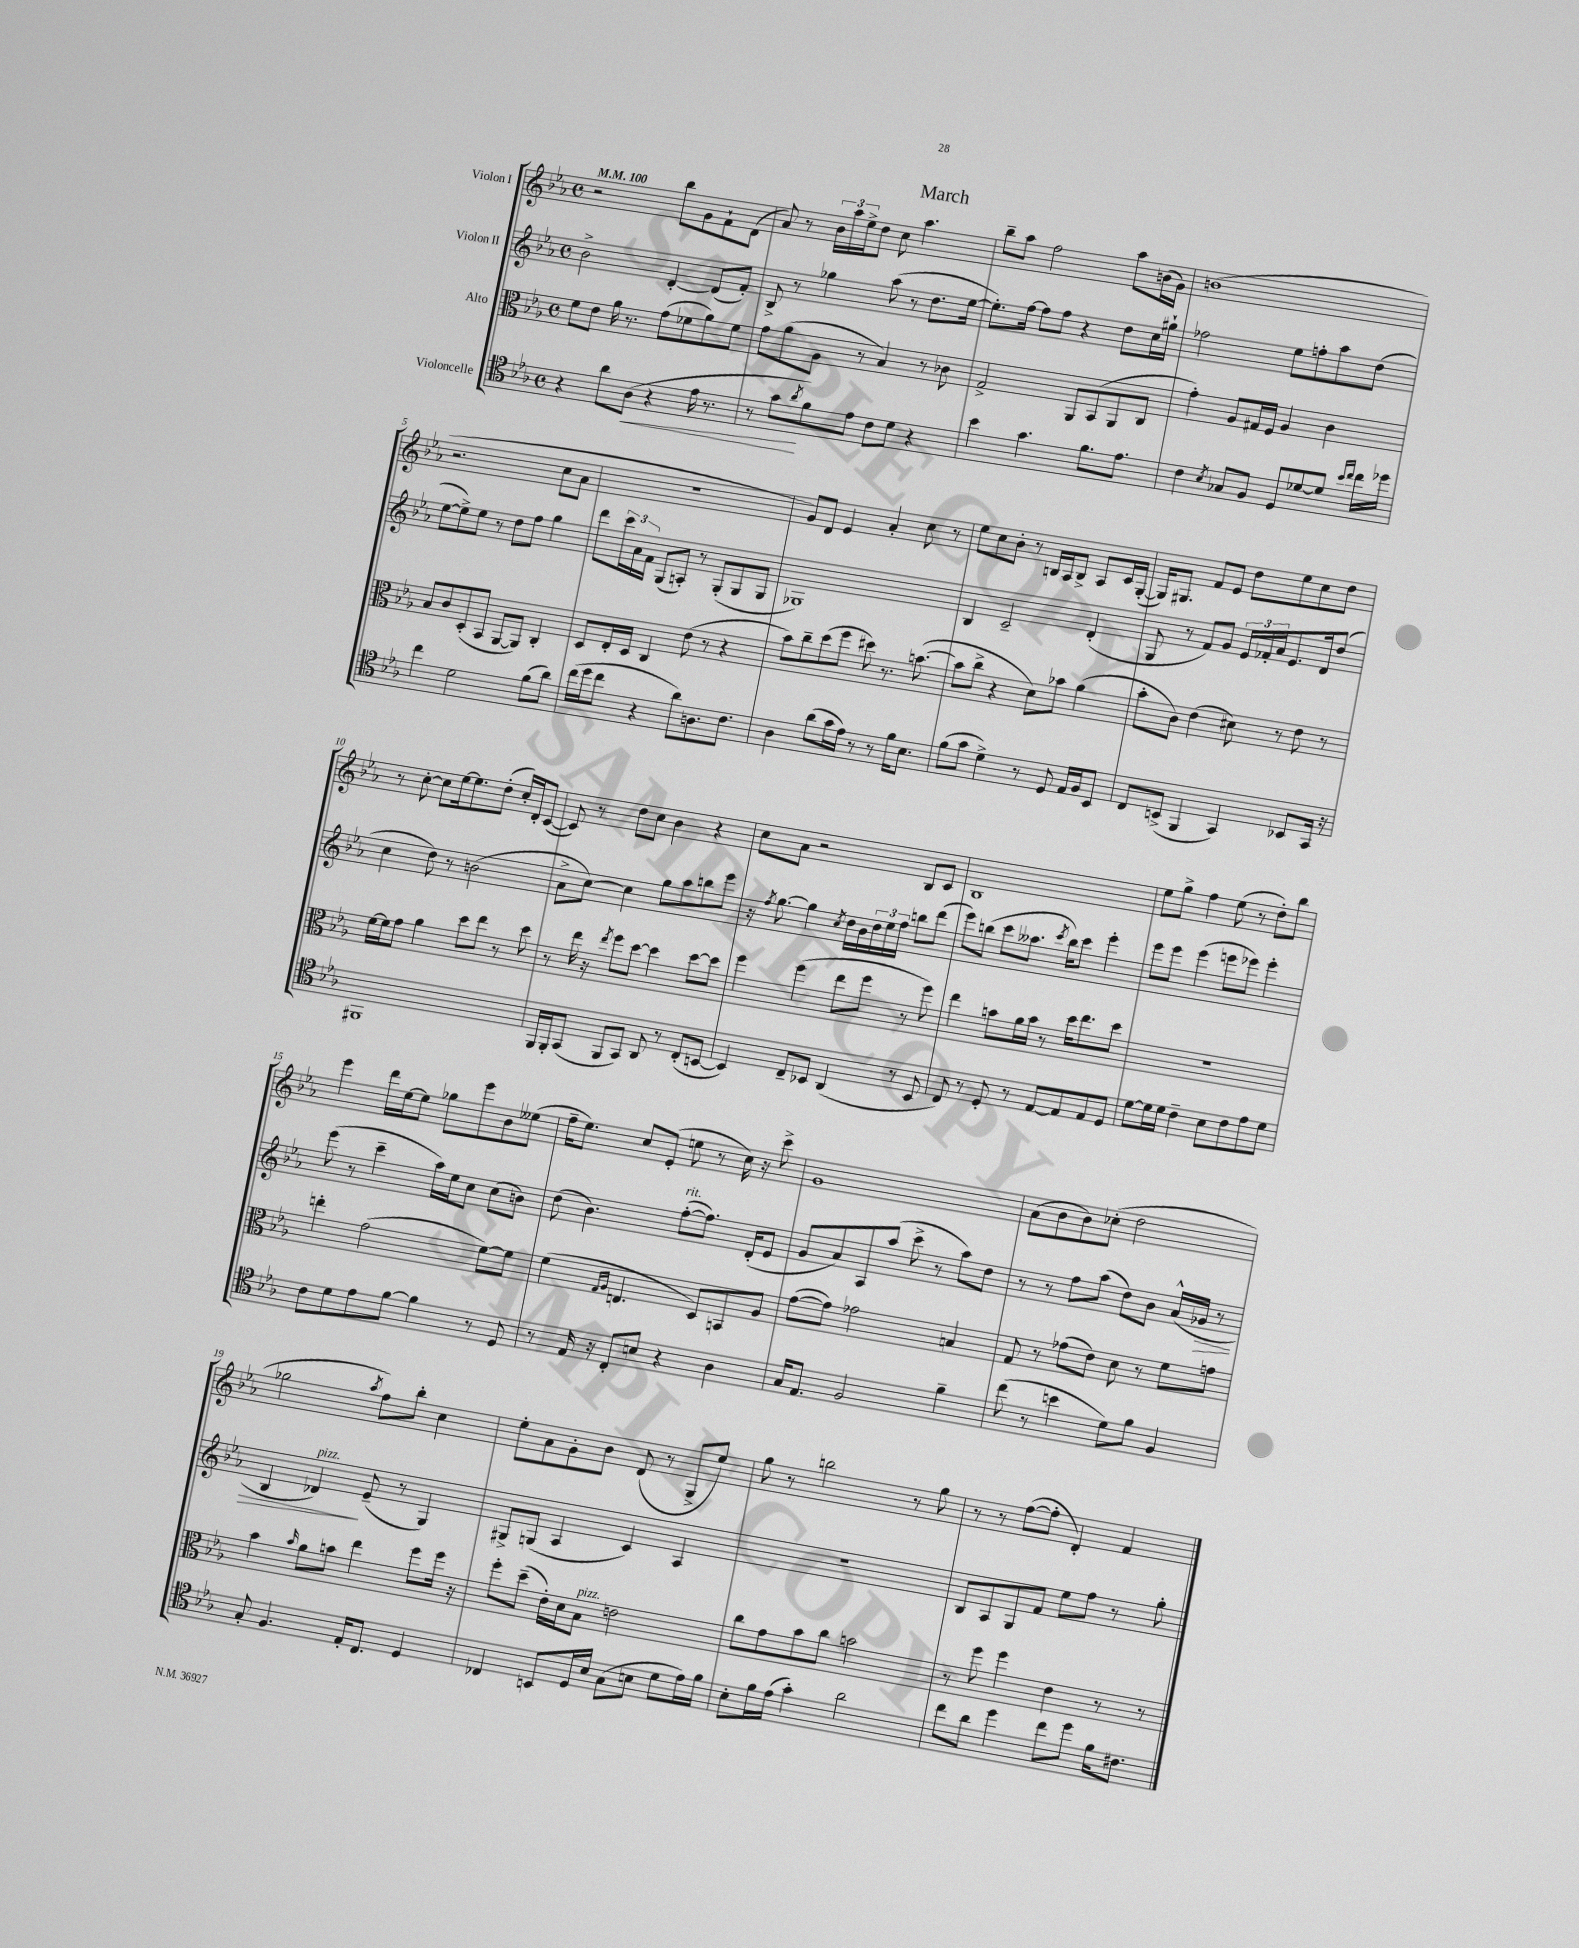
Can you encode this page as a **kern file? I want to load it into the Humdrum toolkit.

**kern	**kern	**kern	**kern
*staff4	*staff3	*staff2	*staff1
*clefC4	*clefC3	*clefG2	*clefG2
*k[b-e-a-]	*k[b-e-a-]	*k[b-e-a-]	*k[b-e-a-]
*M4/4	*M4/4	*M4/4	*M4/4
*met(c)	*met(c)	*met(c)	*met(c)
*MM100	*MM100	*MM100	*MM100
4r	8f	2b-^	2r
.	8e-	.	.
8a-	16a-	.	.
.	8.r	.	.
(8A-	.	.	.
4r	(8g	[4d'	8bb-
.	8f-	.	8g
16e-	8a-)	(8d]	8f`
8.r	.	.	.
.	8f-	8f')	(8d
=	=	=	=
8r	8g	8B-^	8a-)
8g	(8a-	8r	8r
8qa-	.	.	.
8f)	8A-	4gg-	24b-
.	.	.	24aa-
.	.	.	24ee-^
8e-	8r	.	8dd
8c	4B-)	(8aa-	8cc
8d	.	8r	4.aa-
4r	8r	8.dd	.
.	8c-	.	.
.	.	[16ee-	.
=	=	=	=
4b-	2G^	8.ee-'])	8bb-~
.	.	.	8aa-
.	.	[16ff	.
4.g	.	8ff]	2ff
.	.	8ff	.
.	8AA-	4r	.
8.f	(8BB-	.	.
.	8AA-	8dd	8aa-
8.e-	.	.	.
.	8C	16cc	(16b
.	.	16gg#`	16g)
=	=	=	=
4c	4g')	2ff-	(1b
8qB-	.	.	.
8G-	8A-	.	.
8F	16G#	.	.
.	16F	.	.
8D	4A-	8ee-	.
[8d-	.	8ff'	.
8d-]	4c	8aa-	.
16qqb-	.	.	.
16qqcc	.	.	.
16cc	.	(8dd	.
16dd-	.	.	.
=	=	=	=
4cc	8B-	[8ee-	2.r
.	8c	8ee-^])	.
2d	(8D'	8ee-	.
.	8BB-	8r	.
.	[8AA-	8dd	.
.	8AA-])	8ff	.
(8f	4C'	4gg	8cc
8a-)	.	.	8a-
=	=	=	=
(16cc	8D	8ddd	1r
16dd	.	.	.
8cc	16E-'	24ccc	.
.	.	24a-	.
.	16D	.	.
.	.	24f	.
4r	4C	(8G	.
.	.	8A')	.
8a-)	(8e-	8r	.
8.A	8r	(8G'	.
.	4r	8G	.
8.c	.	.	.
.	.	8G	.
=	=	=	=
4A-	8b-)	1G-)	8g)
.	8cc~	.	8d
(8a-	(8dd	.	4e-
16g	8ff	.	.
16e-)	.	.	.
8r	8dd#)	.	4a-'
8r	8.r	.	.
16f	.	.	8cc
8.B-	([8.b	.	.
.	.	.	8r
=	=	=	=
(8f	8b]	4B-	8ee-
8g	8cc^	.	8cc
4d^)	4r	2c~	8b-'
.	.	.	8r
8r	8d)	.	16B
.	.	.	16A-
8D	8b-	.	8B^
16E-	(4a-	(4d'	8A-
16F	.	.	.
8BB-	.	.	16c
.	.	.	([16G'
=	=	=	=
8C	8b-'	8G	16G])
.	.	.	8.G#
(8BB^	8c)	8r	.
4FF	(4e-	8f)	8f
.	.	8g	8e-
4GG)	8d#)	24e-	8dd
.	.	24f-'	.
.	.	24a-	.
.	8r	8.e-	8ee-
8BB-	8e-	.	8cc
.	.	16d	.
16GG	8r	(8dd	8dd
16r	.	.	.
=	=	=	=
1FF#	[16f	4cc	8r
.	16f]	.	.
.	8g	.	[8cc'
.	4a-	8dd)	8cc]
.	.	8r	[16ee-
.	.	.	8.ee-]
.	8dd	(2b	.
.	8ee-	.	(8dd'
.	8r	.	16cc')
.	.	.	16d'
.	8dd	.	([8c
=	=	=	=
16FF	8r	8a-^	8c])
16FF'	.	.	.
(8GG	16ee-	[8cc)	8r
.	16r	.	.
.	8qee-	.	.
8FF	8ff	4cc]	8dd
8GG)	[8dd	.	8cc
8AA-	4dd]	8gg	4b-
8r	.	8aa-	.
(8C'	[8dd	8bb	4r
[8BB	8dd]	8eee-	.
=	=	=	=
4BB])	4ff	16r	8cc
.	.	8qff	.
.	.	[8.gg	.
.	.	.	8a-
8C~	(4ff	4gg]	2r
8BB-	.	.	.
.	.	8qcc	.
(4AA-	8ee-	16dd	.
.	.	16b-	.
.	8ff	24dd	.
.	.	24ee-	.
.	.	24ff	.
8r	8r	8bb	8B-
8BB-	8ff)	(8ddd	8c
=	=	=	=
8C)	4ee-	8eee-)	1B-
8r	.	(8bb	.
8D'	8b	8ccc	.
8r	16a-	8.aa--	.
.	16b	.	.
[8E-	8r	.	.
.	.	8qccc	.
.	.	16bb)	.
8E-]	16dd	8ccc	.
.	8.ee-	.	.
8E-	.	4eee-'	.
8D	8dd	.	.
=	=	=	=
[8d	1r	8eee-	8ee-
16d]	.	8eee-	8gg^
16d	.	.	.
4c~	.	(4eee-	4ff
8B-	.	8eee	(8ee-
8c	.	8eee-)	8r
8e-	.	4eee-'	8dd')
8d	.	.	8bb-
=	=	=	=
8c	4ee'	(8eee-	4eee-
8d	.	8r	.
8e-	(2g	4ccc~	16ddd
.	.	.	[16ee-
[8f	.	.	8ee-]
4f]	.	16aa-)	8gg-
.	.	16ee-	.
.	.	8cc	8eee-
8r	[8f)	(8cc	8b-
8D	8f]	8b)	(8ee--
=	=	=	=
8r	(4f	(8dd	16ff~
.	.	.	8.ee-)
16E-	.	4.b-)	.
16r	.	.	.
.	16qqG	.	.
.	16qqA-	.	.
8C'	4.E	.	8cc
8B	.	.	(8e-'
4r	.	([8ff'	8ee
.	8D)	8.ff])	8r
4A-	8BB	.	16cc)
.	.	(16d'	16r
.	8A-	8e-	8ccc^
=	=	=	=
16G	([8g	8g	1g
8.E-	.	.	.
.	8g])	8a-)	.
2F	2g-	8A-	.
.	.	(8aa-	.
.	.	8ccc^	.
.	.	8r	.
4f~	4B	8aa-)	.
.	.	8dd	.
=	=	=	=
(8cc	8G	8r	(8a-
8r	8r	8r	8b-
4b	(8g-	8ff	8b-)
.	8e-)	(8aa-	(8cc-'
8d)	8d	8dd)	2dd
8f	8r	8b-	.
4F	8f	(16a-^^	.
.	.	16g-	.
.	8g	8r	.
=	=	=	=
8G'	4b-	4B-	2gg-
4.F	.	.	.
.	16qqb-	.	.
.	8a-	4d-)	.
.	8b	.	.
.	.	.	8qaa-
16E-'	4ee-	(8e-~	8ff)
8.C	.	.	.
.	.	8r	8bb-'
4D	8ff	4G)	4cc
.	16ff	.	.
.	16r	.	.
=	=	=	=
4C-	8ff'	8G#^	8ee-'
.	(8dd~	(8G	8a-
8BB	16e-')	4A-	8g'
.	16d	.	.
16D	8B-	.	8b-
16B-	.	.	.
(8G	2e	4c)	(8d
8B	.	.	8r
8d	.	4A-	8G^
16e-)	.	.	8ee-)
16f	.	.	.
=	=	=	=
8B-'	8cc	1r	8gg
16f	8g	.	8r
(16e-	.	.	.
4g')	8b-	.	2bb
.	8cc	.	.
2a-	2b	.	.
.	.	.	8r
.	.	.	8gg
=	=	=	=
8cc	8r	8B-	8r
8a-	8ff	8A-	8r
4dd	4ff	8G	([8ff
.	.	8f	8ff']
8cc	4e-	8ee-	4d')
8dd	.	8ff	.
16f	8r	8r	4f
8.c#	.	.	.
.	8r	8gg'	.
==	==	==	==
*-	*-	*-	*-
